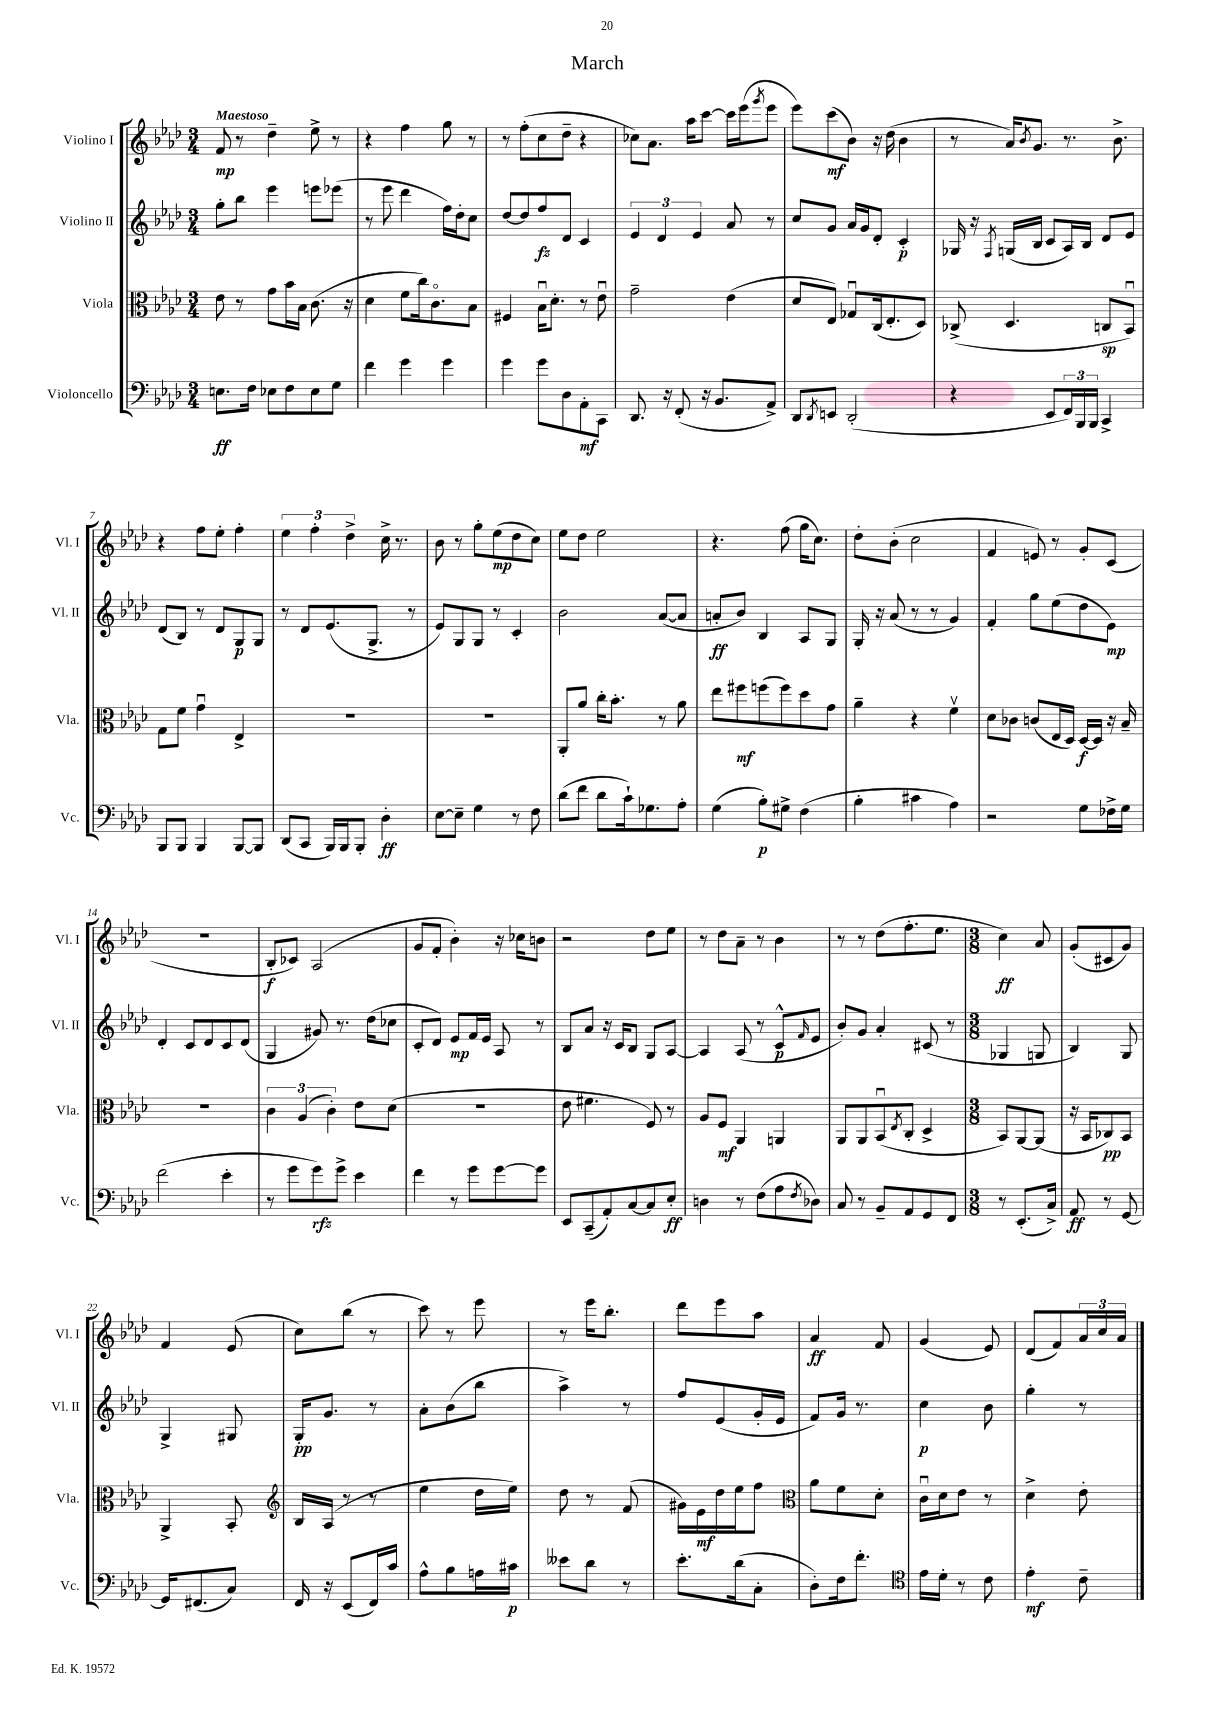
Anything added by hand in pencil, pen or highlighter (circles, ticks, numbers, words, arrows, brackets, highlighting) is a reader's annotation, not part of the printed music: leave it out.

**kern	**kern	**kern	**kern
*staff4	*staff3	*staff2	*staff1
*clefF4	*clefC3	*clefG2	*clefG2
*k[b-e-a-d-]	*k[b-e-a-d-]	*k[b-e-a-d-]	*k[b-e-a-d-]
*M3/4	*M3/4	*M3/4	*M3/4
8.E	8e-	8gg'	8f
.	8r	8bb-	8r
16F	.	.	.
8E-	8g	4eee-	4dd-~
8F	16b-	.	.
.	16B-	.	.
8E-	(8.c	8eee	8ee-^
8G	.	(8eee-	8r
.	16r	.	.
=	=	=	=
4f	4d-	8r	4r
.	.	8eee-	.
4g	8f	4ddd-	4ff
.	16cc)	.	.
.	8.co	.	.
4g	.	16ff)	8gg
.	.	16dd-'	.
.	8B-	8cc	8r
=	=	=	=
4g	4F#	[8dd-	8r
.	.	8dd-]	(8ff'
8g	16B-u	8ff	8cc
.	8.d-'	.	.
8D-	.	8d-	8dd-~
8AA-'	8r	4c	4r
8CC	8e-u	.	.
=	=	=	=
8.DD-	2g~	6e-	8cc-)
.	.	.	8.a-
.	.	6d-	.
16r	.	.	.
(8FF'	.	.	.
.	.	.	16aa-
.	.	6e-	.
16r	.	.	[8ccc
8.BB-	.	.	.
.	(4e-	8a-	16ccc]
.	.	.	(16eee-
.	.	.	8qggg
8AA-^)	.	8r	8eee-
=	=	=	=
8DD-	8d-	8cc	8eee-)
8qDD-	.	.	.
8EE	8E-)	8g	(8ccc
(2DD-'	8G-u	16a-	8b-)
.	.	16g	.
.	(16C	8d-'	16r
.	8.E-'	.	(16dd-
.	.	4c'	4b-
.	8D-)	.	.
=	=	=	=
4r	(8C-^	16G-	8r
.	.	16r	.
.	.	8qF	.
.	4.D-	(16G	16a-)
.	.	.	8qb-
.	.	16B-	8.g
8EE-	.	8c	.
24FF)	.	16A-)	8.r
24BBB-	.	.	.
.	.	16B-	.
24BBB-	.	.	.
4CC^	8C	8d-	.
.	.	.	8.b-^
.	8BB-u)	8e-	.
=	=	=	=
8BBB-	8G	(8d-	4r
8BBB-	8f	8B-)	.
4BBB-	4gu	8r	8ff
.	.	8d-	8ee-'
[8BBB-	4E-^	8G	4ff'
8BBB-]	.	8G	.
=	=	=	=
(8DD-	2.r	8r	6ee-
8CC	.	8d-	.
.	.	.	6ff'
16BBB-)	.	(8.e-	.
16BBB-	.	.	.
.	.	.	6dd-^
8BBB-'	.	.	.
.	.	8.G^	.
4D-'	.	.	16cc^
.	.	.	8.r
.	.	8r	.
=	=	=	=
[8E-	2.r	8e-)	8b-
8E-~]	.	8G	8r
4G	.	8G	8gg'
.	.	8r	(8ee-
8r	.	4c'	8dd-
8F	.	.	8cc)
=	=	=	=
(8d-	8AA-'	2b-	8ee-
8f	8a-	.	8dd-
8d-	16cc'	.	2ee-
.	8.b-'	.	.
16c`)	.	.	.
8.G-	.	.	.
.	8r	([8a-	.
8A-'	8a-	8a-]	.
=	=	=	=
(4G	8ee-	8a'	4.r
.	8ff#	8b-)	.
8B-')	(8ff	4B-	.
8G#^	8ff)	.	(8ff
(4F	8dd-	8A-	16gg
.	.	.	8.cc)
.	8g	8G	.
=	=	=	=
4B-'	4a-~	16G'	8dd-'
.	.	16r	.
.	.	(8a-	(8b-'
4c#	4r	8r	2cc
.	.	8r	.
4A-)	4fv	4g)	.
=	=	=	=
2r	8d-	4f'	4f
.	8c-	.	.
.	(8c	8gg	8e)
.	16E-	(8ee-	8r
.	16D-)	.	.
8G	[16D-	8dd-	8g'
.	16D-]	.	.
16F-^	16r	8e-)	(8c
16G	16B-~	.	.
=	=	=	=
(2f	2.r	4d-'	2.r
.	.	8c	.
.	.	8d-	.
4e-'	.	8c	.
.	.	(8d-	.
=	=	=	=
8r	6c	4G	8B-'
8g	.	.	8c-)
.	(6A-	.	.
8g)	.	8g#)	(2A-
.	6c')	.	.
8g^	.	8.r	.
4e-	8e-	.	.
.	.	(16dd-	.
.	(8d-	8cc-	.
=	=	=	=
4f	2.r	8c'	8g
.	.	8d-)	8f'
8r	.	8e-	4b-')
8g	.	16f	.
.	.	16e-	.
[8g	.	8A-	16r
.	.	.	16cc-
8g]	.	8r	8b
=	=	=	=
8EE-	8e-	8B-	2r
(8CC~	4.f#	8a-	.
8AA-')	.	16r	.
.	.	16c	.
[8C	.	8B-	.
8C]	8F)	8G	8dd-
8E-'	8r	[8A-	8ee-
=	=	=	=
4D	8A-	4A-]	8r
.	8F	.	8dd-
8r	4AA-	(8A-	8a-~
(8F	.	8r	8r
8A-	4AA	8c^^	4b-
8qF	.	16qqf	.
8D-)	.	8e-	.
=	=	=	=
8C	8AA-	8b-')	8r
8r	8AA-	8g	8r
8BB-~	(8BB-u	4a-'	(8dd-
.	8qE-	.	.
8AA-	8C'	.	8.ff'
8GG	4D-^	(8c#	.
.	.	.	8.ee-
8FF	.	8r	.
=	=	=	=
*M3/8	*M3/8	*M3/8	*M3/8
8r	8BB-)	4G-	4cc)
(8.EE-'	[8AA-	.	.
.	(8AA-]	8G	8a-
16C^)	.	.	.
=	=	=	=
8AA-	16r	4B-)	(8g'
.	16BB-	.	.
8r	8C-)	.	8c#
[8GG	8BB-	8G	8g)
=	=	=	=
16GG]	4AA-^	4G^	4f
(8.FF#	.	.	.
8C)	8BB-'	8G#	(8e-
=	=	=	=
*	*clefG2	*	*
16FF	16B-	16G'	8cc)
16r	(16A-	8.g	.
(8EE-	8r	.	(8bb-
16FF)	8r	8r	8r
16c	.	.	.
=	=	=	=
8A-^^	4ee-	8a-'	8ccc)
8B-	.	(8b-	8r
16A	16dd-	8bb-	8eee-
16c#	16ee-)	.	.
=	=	=	=
8e--	8dd-	4aa-^)	8r
8d-	8r	.	16eee-
.	.	.	8.bb-'
8r	(8f	8r	.
=	=	=	=
8.e-'	16g#)	8ff	8ddd-
.	16e-	.	.
.	16dd-	(8e-	8eee-
(16d-	16ee-	.	.
8C'	8ff	16g'	8aa-
.	.	16e-	.
=	=	=	=
*	*clefC3	*	*
8D-')	8a-	8f)	4a-
16F	8f	16g	.
8.f'	.	8.r	.
.	8d-'	.	8f
=	=	=	=
*clefC4	*	*	*
16e-	16cu	4cc	(4g
16d-'	16d-	.	.
8r	8e-	.	.
8c	8r	8b-	8e-)
=	=	=	=
4e-'	4d-^	4gg'	(8d-
.	.	.	8f)
8c~	8e-'	8r	24a-
.	.	.	24cc
.	.	.	24a-
==	==	==	==
*-	*-	*-	*-
